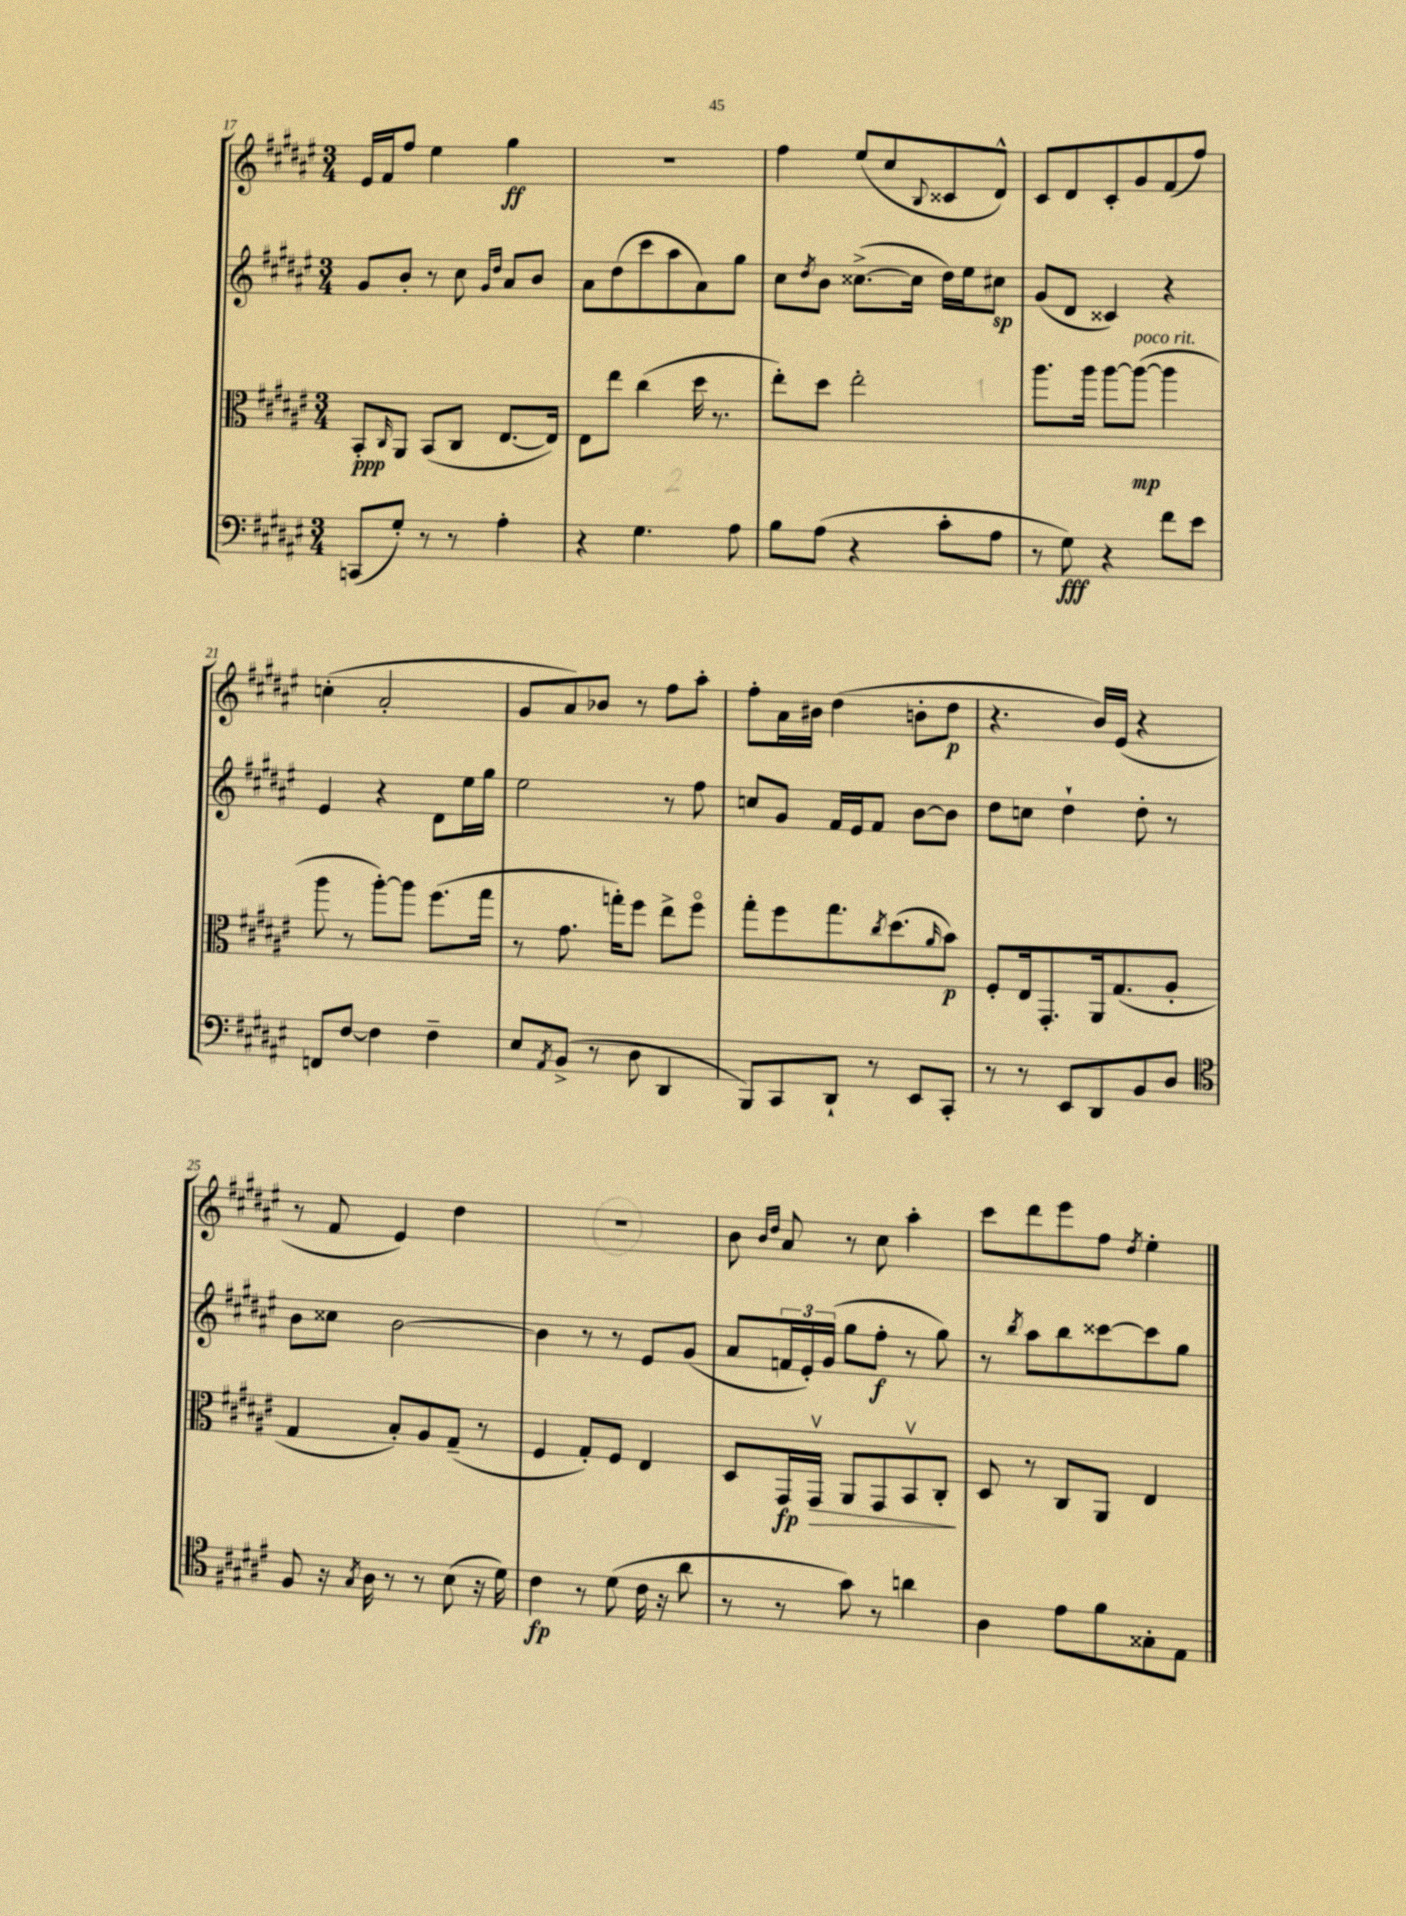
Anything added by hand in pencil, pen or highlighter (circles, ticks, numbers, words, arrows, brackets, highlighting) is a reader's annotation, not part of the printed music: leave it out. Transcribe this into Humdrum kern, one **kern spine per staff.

**kern	**dynam	**kern	**dynam	**kern	**dynam	**kern	**dynam
*part4	*part4	*part3	*part3	*part2	*part2	*part1	*part1
*staff4	*staff4	*staff3	*staff3	*staff2	*staff2	*staff1	*staff1
*clefF4	*	*clefC3	*	*clefG2	*	*clefG2	*
*k[f#c#g#d#a#e#]	*	*k[f#c#g#d#a#e#]	*	*k[f#c#g#d#a#e#]	*	*k[f#c#g#d#a#e#]	*
*M3/4	*	*M3/4	*	*M3/4	*	*M3/4	*
=17	=17	=17	=17	=17	=17	=17	=17
(8CCn/L	.	8BB'/L	ppp	8g#/L	.	16e#/LL	.
.	.	.	.	.	.	16f#/J	.
.	.	16qqC#/	.	.	.	.	.
8G#'/J)	.	8AA#/J	.	8b'/J	.	8ff#/J	.
8r	.	(8BB/L	.	8r	.	4ee#\	.
8r	.	8C#/J	.	8cc#\	.	.	.
.	.	.	.	16qqg#/LL	.	.	.
.	.	.	.	16qqdd#/JJ	.	.	.
4A#'\	.	[8.E#/L	.	8a#/L	.	4gg#\	ff
.	.	.	.	8b/J	.	.	.
.	.	16E#/Jk])	.	.	.	.	.
=18	=18	=18	=18	=18	=18	=18	=18
4r	.	8E#\L	.	8a#\L	.	2.r	.
.	.	8ee#\J	.	(8dd#\	.	.	.
4.G#\	.	(4cc#\	.	8ccc#\	.	.	.
.	.	.	.	8aa#\	.	.	.
.	.	16dd#\	.	8a#\)	.	.	.
.	.	8.r	.	.	.	.	.
8A#\	.	.	.	8gg#\J	.	.	.
=19	=19	=19	=19	=19	=19	=19	=19
8B\L	.	8ee#'\L)	.	8cc#\L	.	4ff#\	.
.	.	.	.	8qdd#/	.	.	.
(8A#\J	.	8dd#\J	.	8b\J	.	.	.
4r	.	2ee#'\	.	([8.cc##X^\L	.	(8ee#/L	.
.	.	.	.	.	.	8cc#/	.
.	.	.	.	16cc##\Jk]	.	.	.
.	.	.	.	.	.	8qqB/	.
8c#'\L	.	.	.	16dd#\LL)	.	8c##X/	.
.	.	.	.	16ee#\J	.	.	.
8A#\J	.	.	.	8cc#X\J	sp	8d#^^/J)	.
=20	=20	=20	=20	=20	=20	=20	=20
8r	.	8.aa#\L	.	(8g#/L	.	8c#/L	.
8G#\)	fff	.	.	8d#/J	.	8d#/	.
.	.	16aa#\Jk	.	.	.	.	.
4r	.	[8aa#\L	.	4c##X/)	.	8c#'/	.
!	!	!LO:TX:a:i:t=poco rit.	!	!	!	!	!
.	.	(8aa#\J_	mp	.	.	8g#/	.
8f#\L	.	4aa#\]	.	4r	.	(8f#/	.
8e#\J	.	.	.	.	.	8ff#/J)	.
!!LO:LB:g=z
=21	=21	=21	=21	=21	=21	=21	=21
8FFn/L	.	8aa#\	.	4e#/	.	(4ccn'\	.
[8F#/J	.	8r	.	.	.	.	.
4F#\]	.	[8aa#'\L)	.	4r	.	2a#'/	.
.	.	8aa#\J]	.	.	.	.	.
4F#~\	.	(8.ff#\L	.	8d#\L	.	.	.
.	.	.	.	16ee#\L	.	.	.
.	.	16gg#\Jk	.	16gg#\JJ	.	.	.
=22	=22	=22	=22	=22	=22	=22	=22
8E#/L	.	8r	.	2ee#\	.	8g#/L	.
8qAA#/	.	.	.	.	.	.	.
(8BB^/J	.	8.g#\	.	.	.	8a#/)	.
8r	.	.	.	.	.	8b-X/J	.
.	.	16ggn'\KL)	.	.	.	.	.
8D#\	.	8ff#\J	.	.	.	8r	.
4DD#/	.	8ee#^\L	.	8r	.	8ff#\L	.
.	.	8ff#\J	.	8ff#\	.	8aa#'\J	.
=23	=23	=23	=23	=23	=23	=23	=23
8BBB/L)	.	8gg#'\L	.	8ccn/L	.	8ff#'\L	.
8CC#/	.	8ff#\	.	8g#/J	.	16a#\L	.
.	.	.	.	.	.	16b#X\JJ	.
8DD#`/J	.	8.gg#\	.	16f#/LL	.	(4dd#\	.
.	.	.	.	16e#/J	.	.	.
8r	.	.	.	8f#/J	.	.	.
.	.	8qcc#/	.	.	.	.	.
.	.	(8.dd#\	.	.	.	.	.
8EE#/L	.	.	.	[8b\L	.	8bn'\L	.
.	.	16qqa#/	.	.	.	.	.
8CC#'/J	.	8b\J)	p	8b\J]	.	8dd#\J	p
=24	=24	=24	=24	=24	=24	=24	=24
8r	.	8F#'/L	.	8dd#\L	.	4.r	.
8r	.	16E#/k	.	8ccn\J	.	.	.
.	.	8.GG#'/	.	.	.	.	.
8EE#/L	.	.	.	4dd#`\	.	.	.
8DD#/	.	16AA#/k	.	.	.	16b/LL)	.
.	.	(8.G#/	.	.	.	(16e#/JJ	.
8BB/	.	.	.	8dd#'\	.	4r	.
8D#/J	.	8A#'/J	.	8r	.	.	.
!!LO:LB:g=z
=25	=25	=25	=25	=25	=25	=25	=25
*clefC4	*	*	*	*	*	*	*
8F#/	.	4G#/	.	8b\L	.	8r	.
16r	.	.	.	8cc##X\J	.	8f#/	.
8qG#/	.	.	.	.	.	.	.
16A#\	.	.	.	.	.	.	.
8r	.	8B'/L)	.	[2b\	.	4e#/)	.
8r	.	8A#/	.	.	.	.	.
(8B\	.	(8G#~/J	.	.	.	4dd#\	.
16r	.	8r	.	.	.	.	.
16d#\)	.	.	.	.	.	.	.
=26	=26	=26	=26	=26	=26	=26	=26
4c#\	fp	4F#/	.	4b\]	.	2.r	.
8r	.	8G#'/L)	.	8r	.	.	.
(8d#\	.	8F#/J	.	8r	.	.	.
16c#\	.	4E#/	.	8e#/L	.	.	.
16r	.	.	.	.	.	.	.
8a#\	.	.	.	(8g#/J	.	.	.
=27	=27	=27	=27	=27	=27	=27	=27
8r	.	8D#/L	.	8a#/L	.	8b\	.
.	.	.	.	.	.	16qqb/LL	.
.	.	.	.	.	.	16qqdd#/JJ	.
8r	.	16GG#/L	fp	24fn/L	.	8a#/	.
.	.	.	.	24e#'/)	.	.	.
!	!	!	!LO:HP:b	!	!	!	!
.	.	16GG#v/JJ	>	.	.	.	.
.	.	.	.	(24g#/JJ	.	.	.
8g#\)	.	8AA#/L	.	8gg#\L	.	8r	.
8r	.	8GG#/	.	8ff#'\J	f	8cc#\	.
4an\	.	8BBv/	.	8r	.	4aa#'\	.
.	.	8C#'/J	.	8gg#\)	.	.	.
.	.	.	]	.	.	.	.
=28	=28	=28	=28	=28	=28	=28	=28
4A#\	.	8D#/	.	8r	.	8ccc#\L	.
.	.	.	.	8qbb/	.	.	.
.	.	8r	.	8aa#\L	.	8ddd#\	.
8e#\L	.	8C#/L	.	8bb\	.	8eee#\	.
8f#\	.	8AA#/J	.	[8ccc##X\	.	8ff#\J	.
.	.	.	.	.	.	8qdd#/	.
8G##X'\	.	4E#/	.	8ccc##\]	.	4ee#'\	.
8E#\J	.	.	.	8gg#\J	.	.	.
==	==	==	==	==	==	==	==
*-	*-	*-	*-	*-	*-	*-	*-
